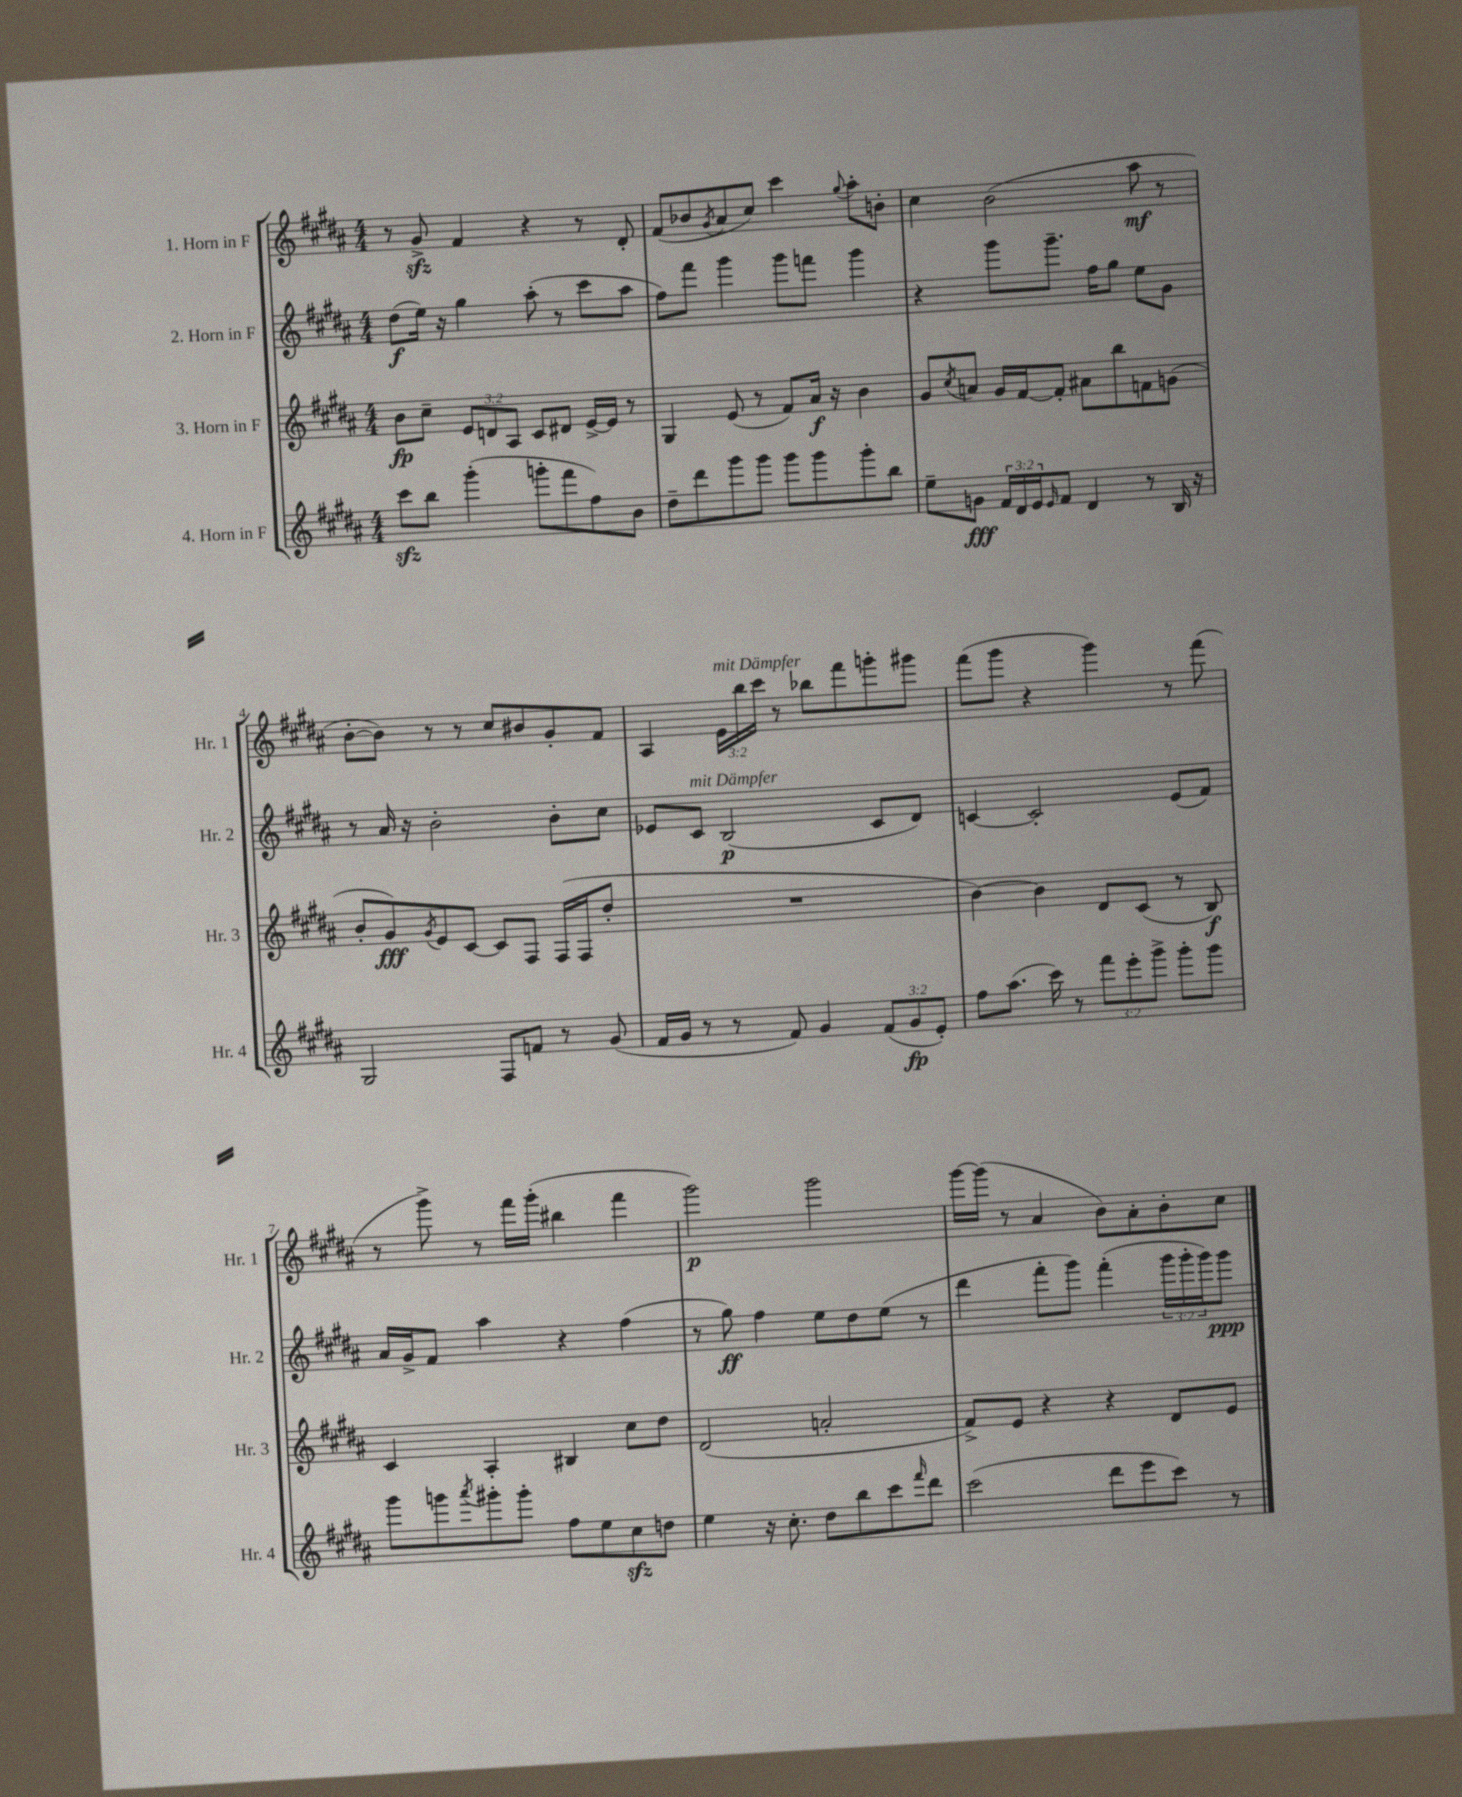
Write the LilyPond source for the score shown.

<<
\new StaffGroup <<
\new Staff = "s0" \with { instrumentName = "1. Horn in F" shortInstrumentName = "Hr. 1" } {
    \clef treble \key b \major \numericTimeSignature \time 4/4 \override Staff.TupletNumber.text = #tuplet-number::calc-fraction-text
    r8 gis'8->\sfz fis'4 r4 r8 dis'8-. |
    fis'8( bes'8 \acciaccatura { gis'8 } ais'8 cis''8) cis'''4 \appoggiatura { gis''8 } ais''8-. b'8-. |
    cis''4 b'2( ais''8\mf r8 |
    b'8~-. b'8) r8 r8 cis''8 bis'8 gis'8-. fis'8 |
    ais4 \tuplet 3/2 { e'16^\markup { \italic "mit Dämpfer" } b''16 cis'''16 } r8 bes''8 fis'''8 g'''8-. gis'''8 |
    fis'''8( gis'''8 r4 gis'''4) r8 fis'''8( |
    r8 gis'''8->) r8 fis'''16 gis'''16-.( bis''4 fis'''4 |
    gis'''2\p) gis'''2 |
    gis'''16~ gis'''16( r8 ais'4 b'8) ais'8-. b'8-. cis''8 \bar "|." |
}
\new Staff = "s1" \with { instrumentName = "2. Horn in F" shortInstrumentName = "Hr. 2" } {
    \clef treble \key b \major \numericTimeSignature \time 4/4 \override Staff.TupletNumber.text = #tuplet-number::calc-fraction-text
    dis''8\f( e''16) r16 gis''4 ais''8-.( r8 cis'''8 ais''8 |
    fis''8) fis'''8 gis'''4 gis'''8 f'''8 gis'''4 |
    r4 gis'''8 gis'''8.-- fis''16 gis''8 e''8 gis'8 |
    r8 ais'16 r16 b'2-. b'8-. cis''8 |
    ees'8 cis'8^\markup { \italic "mit Dämpfer" } b2\p( cis'8 dis'8) |
    c'4~ c'2-. e'8( fis'8) |
    ais'16 gis'16-> fis'8 ais''4 r4 fis''4( |
    r8 gis''8\ff) fis''4 e''8 dis''8 e''8( r8 |
    dis'''4 fis'''8-. gis'''8) fis'''4-.( \tuplet 3/2 { gis'''16 gis'''16-. gis'''16) } gis'''8\ppp \bar "|." |
}
\new Staff = "s2" \with { instrumentName = "3. Horn in F" shortInstrumentName = "Hr. 3" } {
    \clef treble \key b \major \numericTimeSignature \time 4/4 \override Staff.TupletNumber.text = #tuplet-number::calc-fraction-text
    b'8\fp cis''8-- \tuplet 3/2 { e'8 d'8 ais8 } cis'8 dis'8 e'16~-> e'16 r8 |
    gis4 e'8( r8 fis'8) ais'16\f r16 b'4 |
    gis'8 \acciaccatura { cis''8 } a'8 gis'16 fis'16~ fis'8-. ais'8 b''8 f'8 g'8( |
    b'8-. gis'8\fff) \acciaccatura { gis'8 } e'8 cis'8~ cis'8 fis8 fis16( fis16 dis''8-. |
    R1 |
    b'4~) b'4 dis'8 cis'8( r8 b8\f) |
    cis'4 ais4-. bis4 cis''8 dis''8 |
    dis'2( a'2-. |
    fis'8->) e'8 r4 r4 dis'8 e'8 \bar "|." |
}
\new Staff = "s3" \with { instrumentName = "4. Horn in F" shortInstrumentName = "Hr. 4" } {
    \clef treble \key b \major \numericTimeSignature \time 4/4 \override Staff.TupletNumber.text = #tuplet-number::calc-fraction-text
    cis'''8\sfz b''8 gis'''4-.( g'''8-. fis'''8 fis''8) b'8 |
    dis''8-- dis'''8 gis'''8 gis'''8 gis'''8 gis'''8 gis'''8-. b''8 |
    e''8-- g'8\fff \tuplet 3/2 { fis'16 dis'16 e'16 } \grace { e'16 } fis'8 dis'4 r8 b16 r16 |
    gis2 fis8 f'8 r8 gis'8( |
    fis'16 gis'16 r8 r8 fis'8) gis'4 \tuplet 3/2 { fis'8( gis'8\fp e'8-.) } |
    fis''8 ais''8.( cis'''16) r8 \tuplet 3/2 { fis'''8 e'''8-. gis'''8-> } gis'''8-. gis'''8 |
    gis'''8 g'''8 \acciaccatura { ais'''8 } gis'''8-. gis'''8-. fis''8 e''8 cis''8\sfz d''8 |
    e''4 r16 cis''8.-. dis''8 b''8 cis'''8 \grace { fis'''16 } dis'''8 |
    cis'''2( dis'''8 e'''8 cis'''8) r8 \bar "|." |
}
>>
>>
